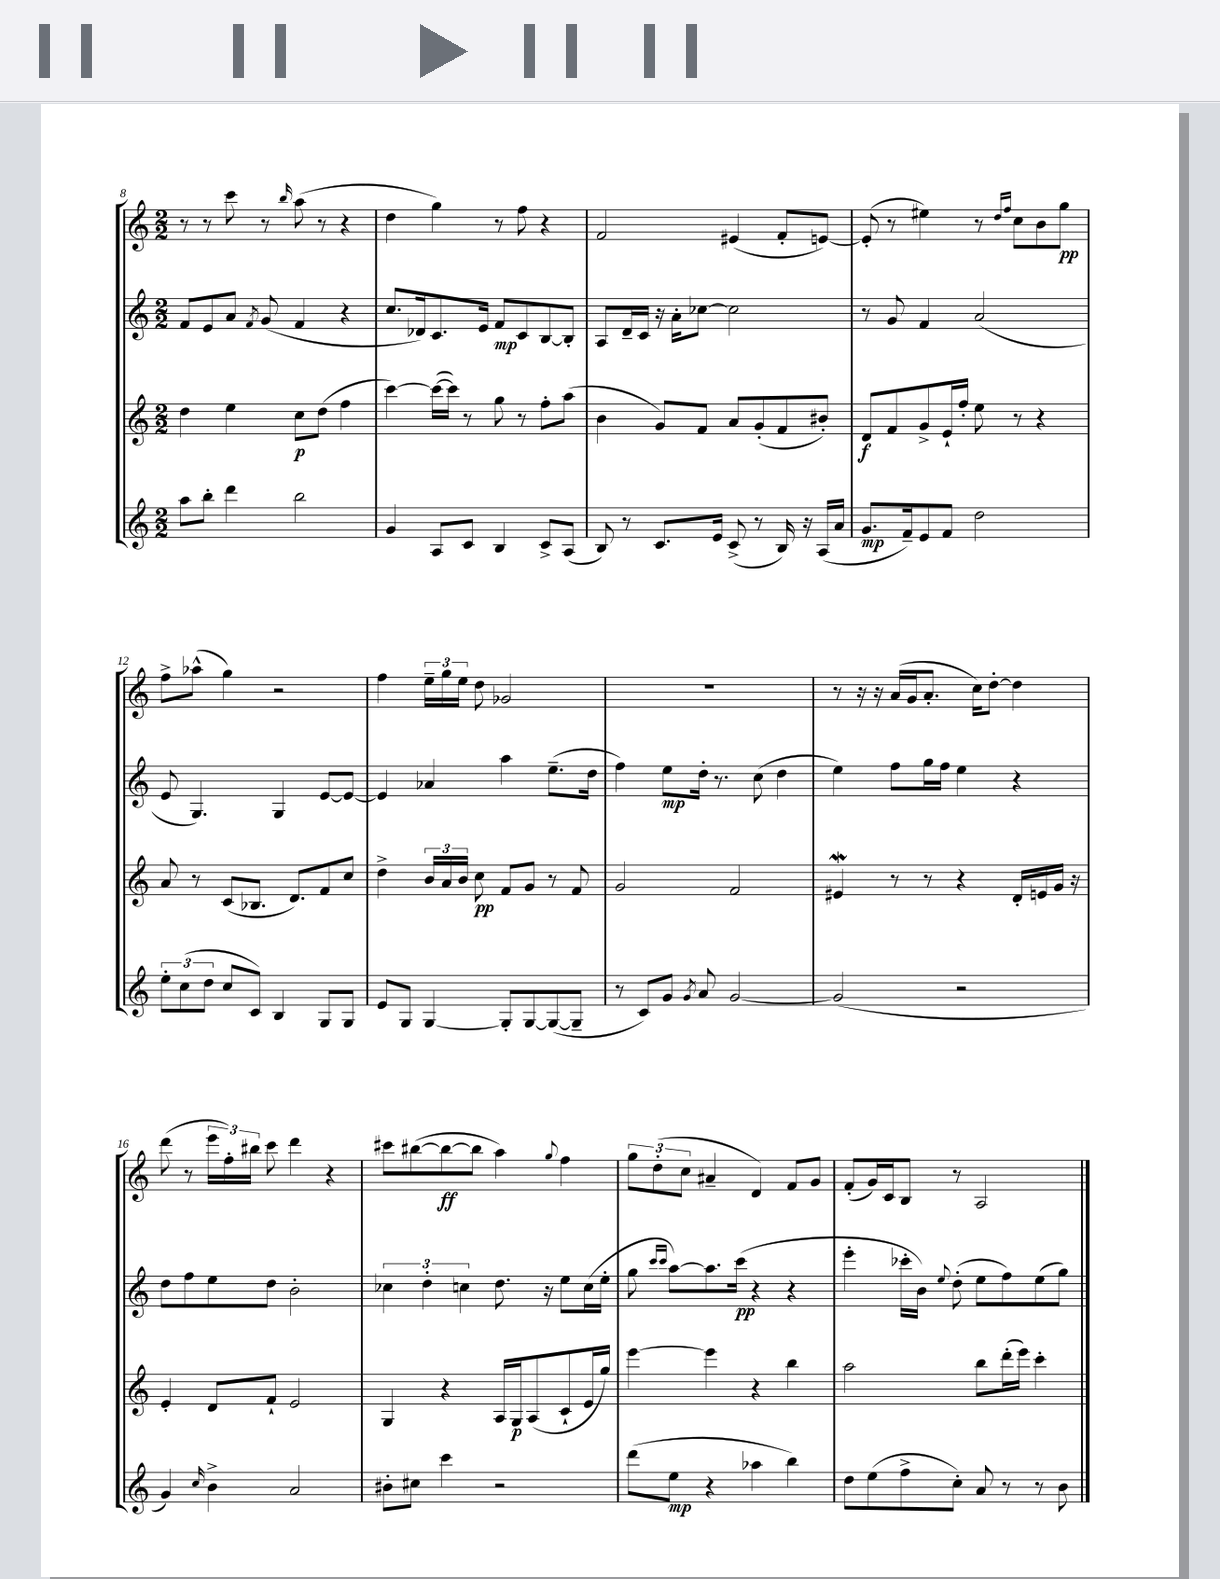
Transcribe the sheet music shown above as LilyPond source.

<<
\new StaffGroup <<
\new Staff = "s0" {
    \clef treble \key c \major \numericTimeSignature \time 2/2
    \autoBeamOff r8 r8 c'''8 r8 \grace { b''16 } a''8( r8 r4 |
    d''4 g''4) r8 f''8 r4 |
    f'2 eis'4( f'8[-. e'8]~) |
    e'8-.( r8 eis''4) r8 \grace { d''16[ f''16] } c''8[ b'8 g''8]\pp |
    f''8[-> aes''8]-^( g''4) r2 |
    f''4 \tuplet 3/2 { e''16[-- g''16 e''16] } d''8 ges'2 |
    r1 |
    r8 r16 r16 a'16[( g'16 a'8.]-. c''16[) d''8]~-. d''4 |
    d'''8( r8 \tuplet 3/2 { e'''16[ f''16-.) bis''16] } c'''8 d'''4 r4 |
    cis'''8[ bis''8~( bis''8~\ff bis''8] a''4) \appoggiatura { g''8 } f''4 |
    \tuplet 3/2 { g''8[ d''8-.( c''8] } ais'4-- d'4) f'8[ g'8] |
    f'8[-.( g'16) c'16 b8] r8 a2 \bar "|." |
}
\new Staff = "s1" {
    \clef treble \key c \major \numericTimeSignature \time 2/2
    \autoBeamOff f'8[ e'8 a'8] \acciaccatura { f'8 } g'8( f'4 r4 |
    c''8.[ des'16) c'8. e'16] f'8[\mp c'8 b8~ b8]-. |
    a8[ d'16-- c'16] r16 a'16[-. ces''8]~ ces''2 |
    r8 g'8 f'4 a'2( |
    e'8 g4.) g4 e'8[~ e'8]~ |
    e'4 aes'4 a''4 e''8.[--( d''16] |
    f''4) e''8[\mp d''16]-. r8. c''8( d''4 |
    e''4) f''8[ g''16 f''16] e''4 r4 |
    d''8[ f''8 e''8 d''8] b'2-. |
    \tuplet 3/2 { ces''4 d''4-. c''4 } d''8. r16 e''8[ c''16( e''16]-. |
    g''8 \grace { c'''16[ c'''16] } a''8[~) a''8. c'''16]\pp( r4 r4 |
    e'''4-. ces'''16[-. b'16]) \appoggiatura { e''8 } d''8-.( e''8[ f''8) e''8( g''8]) \bar "|." |
}
\new Staff = "s2" {
    \clef treble \key c \major \numericTimeSignature \time 2/2
    \autoBeamOff d''4 e''4 c''8[\p d''8]( f''4 |
    c'''4~) c'''16[~( c'''16]) r8 g''8 r8 f''8[-. a''8]( |
    b'4 g'8[) f'8] a'8[ g'8-.( f'8 bis'8]-.) |
    d'8[\f f'8 g'8-> e'16-! f''16]-. e''8 r8 r4 |
    a'8 r8 c'8[( bes8.] d'8.[) f'8 c''8] |
    d''4-> \tuplet 3/2 { b'16[ a'16 b'16] } c''8\pp f'8[ g'8] r8 f'8 |
    g'2 f'2 |
    eis'4\mordent r8 r8 r4 d'16[-. e'16 g'16] r16 |
    e'4-. d'8[ f'8]-! e'2 |
    g4 r4 a16[ g16\p a8( c'8-! e'16 g''16]) |
    e'''4~ e'''4 r4 b''4 |
    a''2 b''8[ d'''16-.( e'''16]) c'''4-. \bar "|." |
}
\new Staff = "s3" {
    \clef treble \key c \major \numericTimeSignature \time 2/2
    \autoBeamOff a''8[ b''8]-. d'''4 b''2 |
    g'4 a8[ c'8] b4 c'8[-> a8]( |
    b8) r8 c'8.[ e'16] c'8->( r8 b16) r16 a16[( a'16] |
    g'8.[\mp f'16--) e'8 f'8] d''2 |
    \tuplet 3/2 { e''8[-. c''8( d''8] } c''8[ c'8]) b4 g8[ g8] |
    e'8[ g8] g4~ g8[-. g8~ g8~( g8]-- |
    r8 c'8[) g'8] \acciaccatura { g'8 } a'8 g'2~ |
    g'2( r2 |
    g'4) \grace { c''16 } b'4-> a'2 |
    bis'8[-. cis''8] c'''4 r2 |
    d'''8[( e''8]\mp r4 aes''4 b''4) |
    d''8[ e''8( f''8-> c''8]-.) a'8 r8 r8 b'8 \bar "|." |
}
>>
>>
\layout { \context { \Score currentBarNumber = #8 } }
